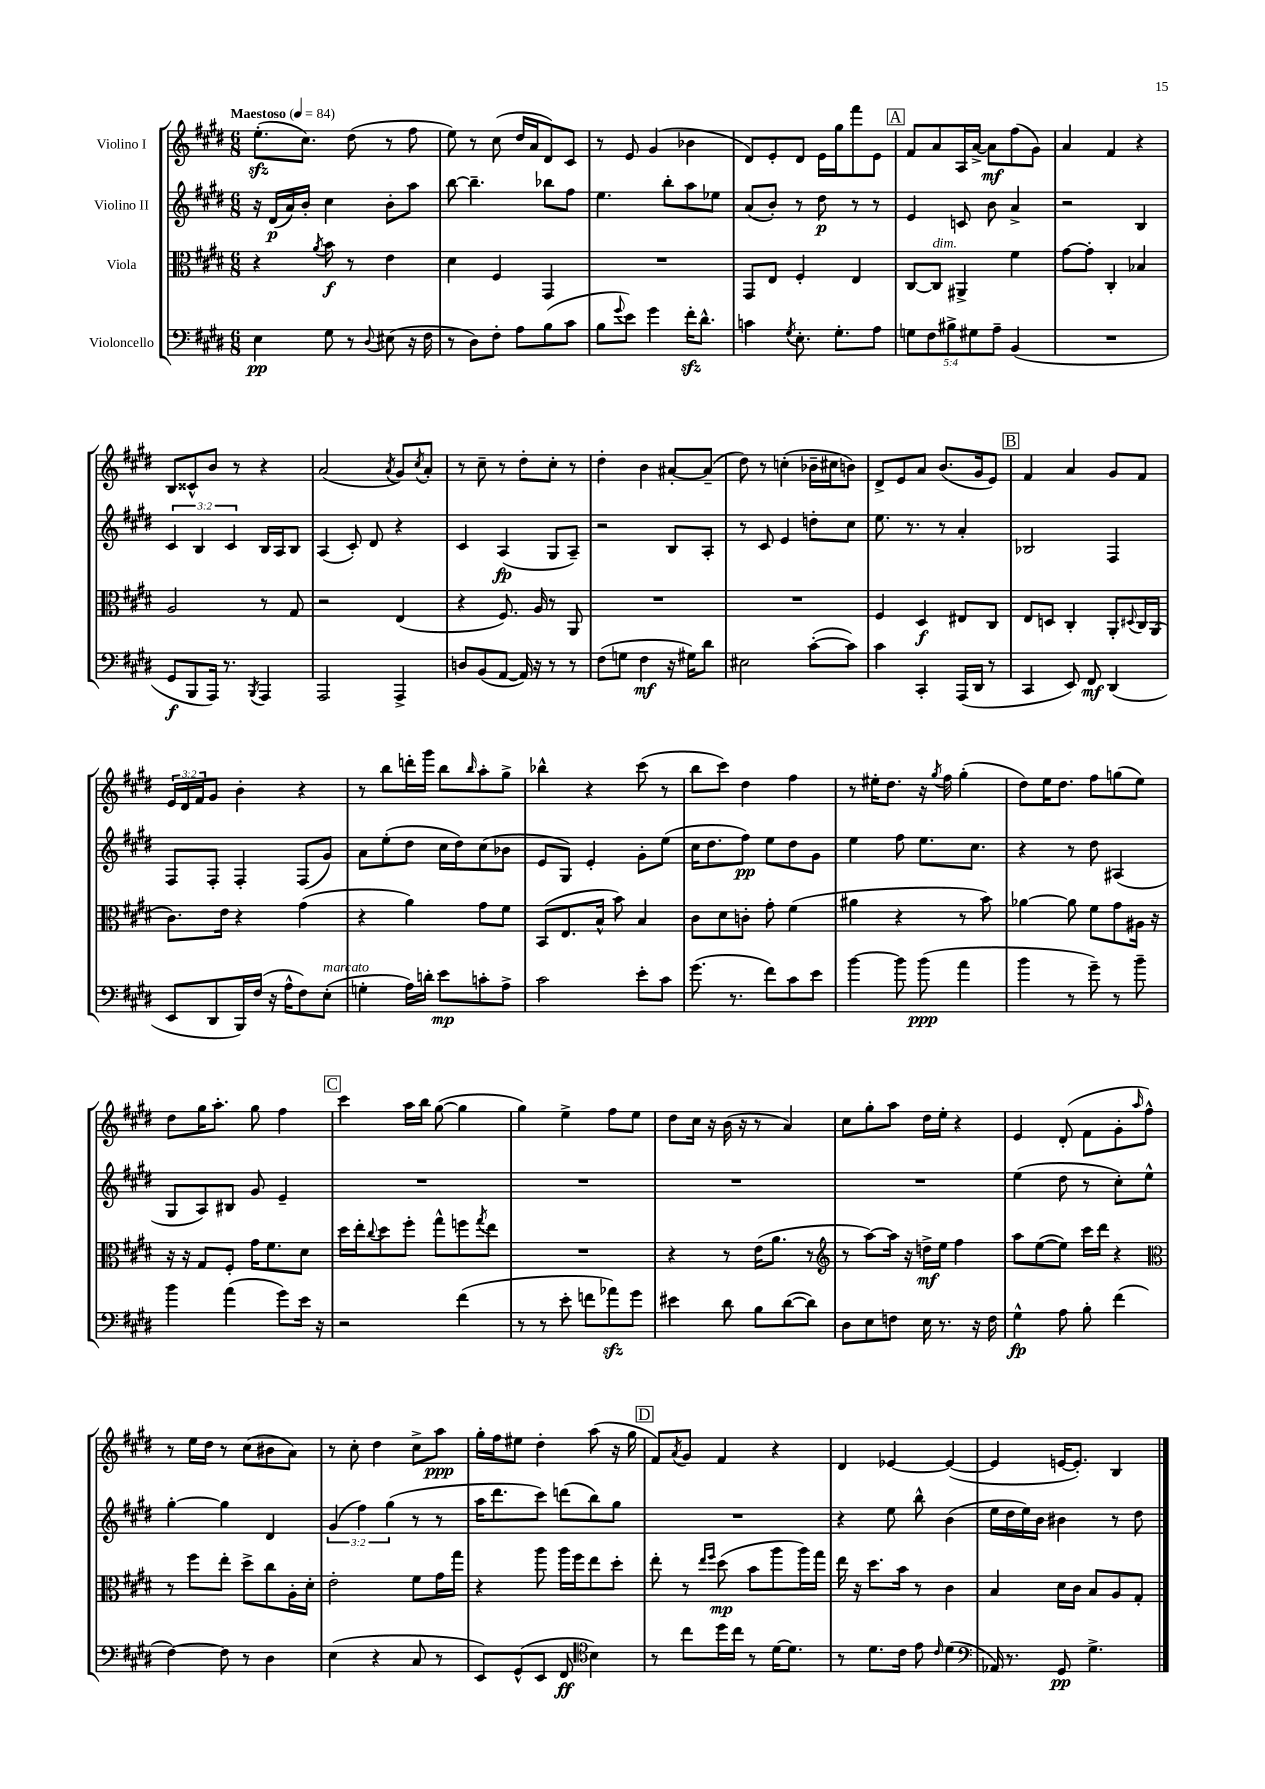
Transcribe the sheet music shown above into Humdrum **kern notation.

**kern	**dynam	**kern	**dynam	**kern	**dynam	**kern	**dynam
*part4	*part4	*part3	*part3	*part2	*part2	*part1	*part1
*staff4	*staff4	*staff3	*staff3	*staff2	*staff2	*staff1	*staff1
*I"Violoncello	*	*I"Viola	*	*I"Violino II	*	*I"Violino I	*
*clefF4	*	*clefC3	*	*clefG2	*	*clefG2	*
*k[f#c#g#d#]	*	*k[f#c#g#d#]	*	*k[f#c#g#d#]	*	*k[f#c#g#d#]	*
*M6/8	*	*M6/8	*	*M6/8	*	*M6/8	*
*MM84	*	*MM84	*	*MM84	*	*MM84	*
=1	=1	=1	=1	=1	=1	=1	=1
!	!	!	!	!	!	!LO:TX:a:B:t=Maestoso	!
4E\	pp	4r	.	16r	.	(8.eezz'\L	.
.	.	.	.	(16d#/LL	p	.	.
.	.	.	.	16a/)	.	.	.
.	.	.	.	16b'/JJ	.	8.cc#\J)	.
.	.	8qa/	.	.	.	.	.
8G#\	.	8b\	f	4cc#\	.	.	.
8r	.	8r	.	.	.	(8dd#\	.
8qqD#/	.	.	.	.	.	.	.
(8E#X\	.	4e\	.	8b'\L	.	8r	.
16r	.	.	.	8aa\J	.	8ff#\	.
16F#\	.	.	.	.	.	.	.
=2	=2	=2	=2	=2	=2	=2	=2
8r	.	4d#\	.	[8bb\	.	8ee\)	.
8D#\L)	.	.	.	4.bb~\]	.	8r	.
8F#'\J	.	4F#/	.	.	.	(8cc#\	.
8A\L	.	.	.	.	.	16dd#/LL	.
.	.	.	.	.	.	16a/J	.
(8B\	.	4GG#/	.	8bb-X\L	.	8d#/)	.
8c#\J	.	.	.	8ff#\J	.	8c#/J	.
=3	=3	=3	=3	=3	=3	=3	=3
8B\L	.	2.r	.	4.ee\	.	8r	.
8qqg#/	.	.	.	.	.	.	.
8e\J)	.	.	.	.	.	8e/	.
4g#\	.	.	.	.	.	(4g#/	.
.	.	.	.	8bb'\L	.	.	.
16f#zz'\KL	.	.	.	8aa\	.	4b-X\	.
8.d#^^\J	.	.	.	.	.	.	.
.	.	.	.	8ee-X\J	.	.	.
=4	=4	=4	=4	=4	=4	=4	=4
4cn\	.	8GG#/L	.	(8a/L	.	8d#/L)	.
.	.	8E/J	.	8b'/J)	.	8e'/	.
8qG#/	.	.	.	.	.	.	.
8.E'\	.	4F#'/	.	8r	.	8d#/J	.
.	.	.	.	8dd#\	p	16e\LL	.
8.G#'\L	.	.	.	.	.	16gg#\J	.
.	.	4E/	.	8r	.	8fff#\	.
8A\J	.	.	.	8r	.	8e\J	.
!!LO:REH:place=s1:t=A
=5	=5	=5	=5	=5	=5	=5	=5
10Gn\L	.	[8C#/L	.	4e/	.	8f#/L	.
10F#\	.	.	.	.	.	.	.
!	!	!LO:TX:a:i:t=dim.	!	!	!	!	!
.	.	8C#/J]	.	.	.	8a/	.
10B#X^\	.	.	.	.	.	.	.
.	.	4AA#X^/	.	8cn/	.	16A/L	.
10G#X\	.	.	.	.	.	.	.
.	.	.	.	.	.	[16a^/JJ	.
.	.	.	.	8b\	.	8a\L]	mf
10A~\J	.	.	.	.	.	.	.
(4BB/	.	4f#\	.	4a^/	.	(8ff#\	.
.	.	.	.	.	.	8g#\J)	.
=6	=6	=6	=6	=6	=6	=6	=6
2.r	.	[8g#\L	.	2r	.	4a/	.
.	.	8g#'\J]	.	.	.	.	.
.	.	4C#'/	.	.	.	4f#/	.
.	.	4B-X/	.	4B/	.	4r	.
!!LO:LB:g=z
=7	=7	=7	=7	=7	=7	=7	=7
8GG#/L	f	2A/	.	6c#/	.	8B/L	.
8BBB/	.	.	.	.	.	8c##X^^/	.
.	.	.	.	6B/	.	.	.
16AAA/Jk)	.	.	.	.	.	8b/J	.
8.r	.	.	.	.	.	.	.
.	.	.	.	6c#/	.	.	.
.	.	.	.	.	.	8r	.
8qBBB/	.	.	.	.	.	.	.
4AAA/	.	8r	.	16B/LL	.	4r	.
.	.	.	.	16A/J	.	.	.
.	.	8G#/	.	8B/J	.	.	.
=8	=8	=8	=8	=8	=8	=8	=8
2AAA/	.	2r	.	(4A/	.	(2a/	.
.	.	.	.	8c#'/)	.	.	.
.	.	.	.	8d#/	.	.	.
.	.	.	.	.	.	8qa/	.
4AAA^/	.	(4E/	.	4r	.	8g#/L)	.
.	.	.	.	.	.	8qcc#/	.
.	.	.	.	.	.	8a'/J	.
=9	=9	=9	=9	=9	=9	=9	=9
8Dn/L	.	4r	.	4c#/	.	8r	.
(8BB/	.	.	.	.	.	8cc#~\	.
[8AA/J	.	8.F#/)	.	(4A/	fp	8r	.
16AA/])	.	.	.	.	.	8dd#'\L	.
16r	.	16A/	.	.	.	.	.
8r	.	8r	.	8G#/L	.	8cc#'\J	.
8r	.	8AA/	.	8A~/J)	.	8r	.
=10	=10	=10	=10	=10	=10	=10	=10
(8F#\L	.	2.r	.	2r	.	4dd#'\	.
8Gn\J	.	.	.	.	.	.	.
4F#\	mf	.	.	.	.	4b\	.
16r	.	.	.	8B/L	.	[8a#X'/L	.
16G#X\KL)	.	.	.	.	.	.	.
8d#\J	.	.	.	8A'/J	.	(8a#~/J]	.
=11	=11	=11	=11	=11	=11	=11	=11
2E#X\	.	2.r	.	8r	.	8dd#\)	.
.	.	.	.	8c#/	.	8r	.
.	.	.	.	4e/	.	(4ccn'\	.
([8c#'\L	.	.	.	8ddn'\L	.	16b-X~\LL	.
.	.	.	.	.	.	16cc#X\J	.
8c#\J])	.	.	.	8cc#\J	.	8bn\J)	.
=12	=12	=12	=12	=12	=12	=12	=12
4c#\	.	4F#/	.	8.ee\	.	8d#^/L	.
.	.	.	.	.	.	8e/	.
.	.	.	.	8.r	.	.	.
4CC#'/	.	4D#/	f	.	.	8a/J	.
.	.	.	.	8r	.	(8.b/L	.
(16AAA/LL	.	8E#X/L	.	4a'/	.	.	.
16DD#/JJ	.	.	.	.	.	16g#/k	.
8r	.	8C#/J	.	.	.	8e/J)	.
!!LO:REH:place=s1:t=B
=13	=13	=13	=13	=13	=13	=13	=13
4CC#/	.	8E/L	.	2B-X/	.	4f#/	.
.	.	8Dn/J	.	.	.	.	.
8EE/)	.	4C#'/	.	.	.	4a/	.
8FF#/	mf	.	.	.	.	.	.
(4DD#/	.	8AA'/L	.	4F#/	.	8g#/L	.
.	.	8qqD#X/	.	.	.	.	.
.	.	16C#/L	.	.	.	8f#/J	.
.	.	(16AA/JJ	.	.	.	.	.
!!LO:LB:g=z
=14	=14	=14	=14	=14	=14	=14	=14
8EE/L	.	8.c#\L)	.	8F#/L	.	24e/LL	.
.	.	.	.	.	.	24d#/	.
.	.	.	.	.	.	24f#/J	.
8DD#/	.	.	.	8F#'/J	.	8g#/J	.
.	.	16e\Jk	.	.	.	.	.
16BBB/L)	.	4r	.	4F#'/	.	4b'\	.
(16F#/JJ	.	.	.	.	.	.	.
16r	.	.	.	.	.	.	.
16A^^\KL	.	.	.	.	.	.	.
8F#\)	.	(4g#\	.	(8F#/L	.	4r	.
!LO:TX:a:i:t=marcato	!	!	!	!	!	!	!
(8E'\J	.	.	.	8g#/J)	.	.	.
=15	=15	=15	=15	=15	=15	=15	=15
4Gn'\	.	4r	.	8a\L	.	8r	.
.	.	.	.	(8ee'\	.	8bb\L	.
16A\LL)	.	4a\)	.	8dd#\J	.	16dddn'\L	.
16dn'\JJ	.	.	.	.	.	16ggg#\JJ	.
8e\L	mp	.	.	16cc#\LL	.	8bb\L	.
.	.	.	.	16dd#\J)	.	.	.
.	.	.	.	.	.	16qqbb/	.
8cn'\	.	8g#\L	.	(8cc#\	.	8aa'\	.
8A^\J	.	8f#\J	.	8b-X\J	.	8gg#^\J	.
=16	=16	=16	=16	=16	=16	=16	=16
2c#\	.	(8BB/L	.	8e/L	.	4bb-X^^\	.
.	.	8.E/	.	8G#/J)	.	.	.
.	.	.	.	4e'/	.	4r	.
.	.	16B^^/Jk	.	.	.	.	.
.	.	8b\)	.	.	.	.	.
8e'\L	.	4B/	.	8g#'\L	.	(8ccc#\	.
8c#\J	.	.	.	(8ee\J	.	8r	.
=17	=17	=17	=17	=17	=17	=17	=17
(8.g#\	.	8c#\L	.	16cc#\KL	.	8bb\L	.
.	.	.	.	8.dd#\	.	.	.
.	.	8d#\	.	.	.	8ccc#\J)	.
8.r	.	.	.	.	.	.	.
.	.	8cn'\J	.	8ff#\J)	pp	4dd#\	.
8f#\L)	.	8g#'\	.	8ee\L	.	.	.
8c#\	.	(4f#\	.	8dd#\	.	4ff#\	.
8e\J	.	.	.	8g#\J	.	.	.
=18	=18	=18	=18	=18	=18	=18	=18
[4b\	.	4a#X\	.	4ee\	.	8r	.
.	.	.	.	.	.	16ee#X'\KL	.
.	.	.	.	.	.	8.dd#\J	.
8b\]	.	4r	.	8ff#\	.	.	.
(8b\	ppp	.	.	8.ee\L	.	16r	.
.	.	.	.	.	.	8qgg#/	.
.	.	.	.	.	.	16ff#\	.
4a\	.	8r	.	.	.	(4gg#'\	.
.	.	.	.	8.cc#\J	.	.	.
.	.	8b\)	.	.	.	.	.
=19	=19	=19	=19	=19	=19	=19	=19
4b\	.	[4a-X\	.	4r	.	8dd#\L)	.
.	.	.	.	.	.	16ee\K	.
.	.	.	.	.	.	8.dd#\J	.
8r	.	8a-\]	.	8r	.	.	.
8g#~\)	.	8f#\L	.	8dd#\	.	8ff#\L	.
8r	.	8g#\	.	(4A#X/	.	(8ggn\	.
8b~\	.	16A#X\Jk	.	.	.	8ee\J)	.
.	.	16r	.	.	.	.	.
!!LO:LB:g=z
=20	=20	=20	=20	=20	=20	=20	=20
4b\	.	16r	.	8G#/L	.	8dd#\L	.
.	.	16r	.	.	.	.	.
.	.	8G#/L	.	8A/)	.	16gg#\K	.
.	.	.	.	.	.	8.aa'\J	.
(4a\	.	8F#'/J	.	8B#X/J	.	.	.
.	.	16g#\KL	.	8g#/	.	8gg#\	.
.	.	8.f#\	.	.	.	.	.
8g#\L)	.	.	.	4e~/	.	4ff#\	.
16e\Jk	.	8d#\J	.	.	.	.	.
16r	.	.	.	.	.	.	.
!!LO:REH:place=s1:t=C
=21	=21	=21	=21	=21	=21	=21	=21
2r	.	16dd#\LL	.	2.r	.	4ccc#\	.
.	.	16ee'\J	.	.	.	.	.
.	.	8qqcc#/	.	.	.	.	.
.	.	8dd#\	.	.	.	.	.
.	.	8ff#'\J	.	.	.	16aa\LL	.
.	.	.	.	.	.	16bb\JJ	.
.	.	8gg#^^\L	.	.	.	([8gg#\	.
(4f#\	.	8ffn\	.	.	.	4gg#\]	.
.	.	8qgg#/	.	.	.	.	.
.	.	8ee\J	.	.	.	.	.
=22	=22	=22	=22	=22	=22	=22	=22
8r	.	2.r	.	2.r	.	4gg#\)	.
8r	.	.	.	.	.	.	.
8e'\	.	.	.	.	.	4ee^\	.
8fn\L	.	.	.	.	.	.	.
8a-Xzz\)	.	.	.	.	.	8ff#\L	.
8g#\J	.	.	.	.	.	8ee\J	.
=23	=23	=23	=23	=23	=23	=23	=23
4e#X\	.	4r	.	2.r	.	8dd#\L	.
.	.	.	.	.	.	16cc#\Jk	.
.	.	.	.	.	.	16r	.
8d#\	.	8r	.	.	.	(16b\	.
.	.	.	.	.	.	16r	.
8B\L	.	(16e\KL	.	.	.	8r	.
.	.	8.a\J	.	.	.	.	.
([8d#\	.	.	.	.	.	4a/)	.
8d#\J])	.	8r	.	.	.	.	.
=24	=24	=24	=24	=24	=24	=24	=24
*	*	*clefG2	*	*	*	*	*
8D#\L	.	8r	.	2.r	.	8cc#\L	.
8E\	.	[8aa\L)	.	.	.	8gg#'\	.
8Fn\J	.	16aa\Jk]	.	.	.	8aa\J	.
.	.	16r	.	.	.	.	.
16E\	.	16ddn^\LL	mf	.	.	16dd#\LL	.
8.r	.	16ee\JJ	.	.	.	16ee'\JJ	.
.	.	4ff#\	.	.	.	4r	.
16r	.	.	.	.	.	.	.
16F\	.	.	.	.	.	.	.
=25	=25	=25	=25	=25	=25	=25	=25
4G#^^\	fp	8aa\L	.	(4ee\	.	4e/	.
.	.	([8ee\	.	.	.	.	.
8A\	.	8ee\J])	.	8dd#\	.	(8d#'/	.
8B'\	.	16ccc#\LL	.	8r	.	8f#\L	.
.	.	16ddd#\JJ	.	.	.	.	.
(4f#\	.	4r	.	8cc#'\L)	.	8g#'\	.
.	.	.	.	.	.	16qqaa/	.
.	.	.	.	8ee^^\J	.	8ff#^^\J)	.
!!LO:LB:g=z
=26	=26	=26	=26	=26	=26	=26	=26
*	*	*clefC3	*	*	*	*	*
[4F#\)	.	8r	.	[4gg#'\	.	8r	.
.	.	8ff#\L	.	.	.	16ee\LL	.
.	.	.	.	.	.	16dd#\JJ	.
8F#\]	.	8ee'\J	.	4gg#\]	.	8r	.
8r	.	8dd#^\L	.	.	.	(8cc#\L	.
4D#\	.	8cc#\	.	4d#/	.	8b#X\	.
.	.	16A'\L	.	.	.	8a\J)	.
.	.	16d#'\JJ	.	.	.	.	.
=27	=27	=27	=27	=27	=27	=27	=27
(4E\	.	2e'\	.	(6g#/	.	8r	.
.	.	.	.	.	.	8cc#'\	.
.	.	.	.	6ff#\)	.	.	.
4r	.	.	.	.	.	4dd#\	.
.	.	.	.	(6gg#\	.	.	.
8C#/	.	8f#\L	.	8r	.	8cc#^\L	.
8r	.	16g#\L	.	8r	.	8aa\J	ppp
.	.	16gg#\JJ	.	.	.	.	.
=28	=28	=28	=28	=28	=28	=28	=28
8EE/L)	.	4r	.	16aa\KL	.	16gg#'\LL	.
.	.	.	.	8.ddd#\	.	16ff#\J	.
(8GG#^^/	.	.	.	.	.	8ee#X\J	.
8EE/J	.	8aa\	.	8ccc#\J)	.	4dd#'\	.
8FF#/	ff	16aa\LL	.	(8dddn\L	.	.	.
.	.	16ff#\J	.	.	.	.	.
*clefC4	*	*	*	*	*	*	*
4B\)	.	8ee\	.	8bb\)	.	(8aa\	.
.	.	8dd#'\J	.	8gg#\J	.	16r	.
.	.	.	.	.	.	16gg#\	.
!!LO:REH:place=s1:t=D
=29	=29	=29	=29	=29	=29	=29	=29
8r	.	8ee'\	.	2.r	.	8f#/L)	.
.	.	.	.	.	.	8qa/	.
8cc#\L	.	8r	.	.	.	8g#/J	.
.	.	16qqee/LL	.	.	.	.	.
.	.	16qqff#/JJ	.	.	.	.	.
16dd#\L	.	(8dd#\	mp	.	.	4f#/	.
16cc#\JJ	.	.	.	.	.	.	.
8r	.	8b\L	.	.	.	.	.
[16d#\KL	.	8aa\	.	.	.	4r	.
8.d#\J]	.	.	.	.	.	.	.
.	.	16aa\L)	.	.	.	.	.
.	.	16gg#\JJ	.	.	.	.	.
=30	=30	=30	=30	=30	=30	=30	=30
8r	.	16ee\	.	4r	.	4d#/	.
.	.	16r	.	.	.	.	.
8.d#\L	.	8.dd#\L	.	.	.	.	.
.	.	.	.	8ee\	.	[4e-X/	.
16c#\Jk	.	16b\Jk	.	.	.	.	.
8e\	.	8r	.	8bb^^\	.	.	.
16qqc#/	.	.	.	.	.	.	.
(4d#\	.	4c#\	.	(4b\	.	(4e-/_	.
=31	=31	=31	=31	=31	=31	=31	=31
*clefF4	*	*	*	*	*	*	*
16AA-X/)	.	4B/	.	16ee\LL	.	4e-/]	.
8.r	.	.	.	16dd#\	.	.	.
.	.	.	.	16ee\)	.	.	.
.	.	.	.	16b\JJ	.	.	.
8GG#/	pp	16d#\LL	.	4b#X\	.	[16en/KL	.
.	.	16c#\JJ	.	.	.	8.e'/J])	.
4.G#^\	.	8B/L	.	.	.	.	.
.	.	8A/	.	8r	.	4B/	.
.	.	8G#'/J	.	8dd#\	.	.	.
==	==	==	==	==	==	==	==
*-	*-	*-	*-	*-	*-	*-	*-
